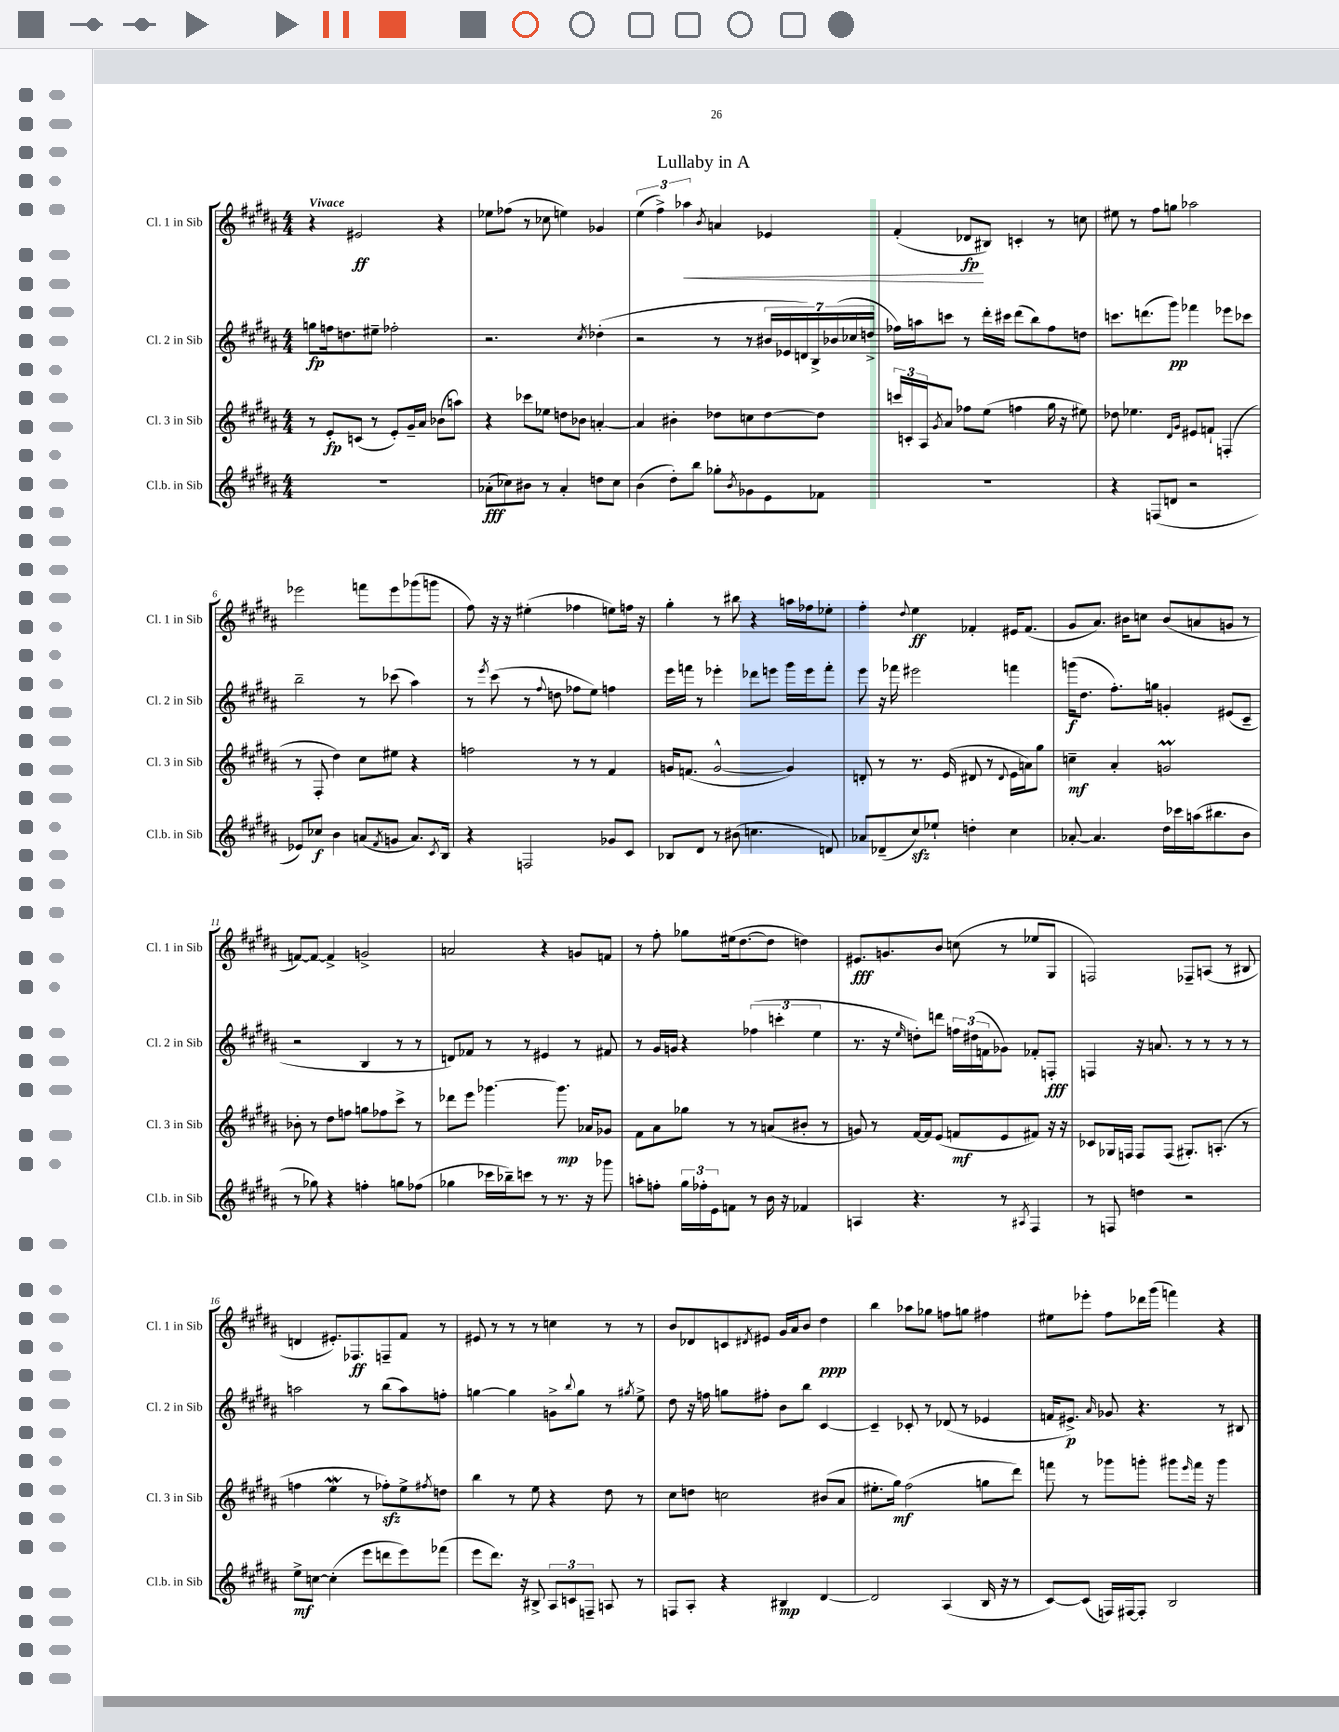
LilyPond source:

\header { title = "Lullaby in A" }
<<
\new StaffGroup <<
\new Staff = "s0" \with { instrumentName = "Cl. 1 in Sib" shortInstrumentName = "Cl. 1 in Sib" } {
    \clef treble \key b \major \numericTimeSignature \time 4/4 \tempo "Vivace"
    r4 eis'2\ff r4 |
    ees''8 fes''8( r8 ces''8 e''4) ges'4 |
    \tuplet 3/2 { e''4( fis''4->) aes''4\< } \acciaccatura { b'8 } a'4 ees'4 |
    fis'4-.( des'8\fp\! bis8) c'4-. r8 c''8 |
    eis''8 r8 fis''8 g''8 aes''2 |
    ees'''2 f'''8 ees'''8 ges'''8( g'''8 |
    fis''8) r16 r16 eis''4-.( fes''4 e''8) f''16 r16 |
    gis''4-. r8 bis''8 r4 a''16 fes''16 ees''8-. |
    fis''4-. \appoggiatura { dis''8 } e''4\ff fes'4-. eis'16 fes'8.( |
    gis'8 ais'8.) bis'16 c''8 bis'8( a'8 g'8 r8 |
    f'8~) f'8~ f'4-> g'2-> |
    a'2 r4 g'8 f'8 |
    r8 fis''8-. ges''8 eis''16( dis''8.~ dis''8 d''4) |
    eis'8.\fff g'8. b'8 c''8( r8 ees''8 gis8 |
    f2) fes8-- a8( r8 bis8 |
    d'4 eis'8.-.) fes8.\ff f8-- fis'8 r8 |
    eis'8 r8 r8 r8 c''4 r8 r8 |
    b'8 des'8 c'8 \acciaccatura { dis'8 } eis'8 gis'16 ais'16 b'8 dis''4\ppp |
    b''4 aes''8 ges''8 f''8 g''8 fis''4 |
    eis''8 ees'''8-. fis''8 des'''16 gis'''16( f'''4) r4 \bar "|." |
}
\new Staff = "s1" \with { instrumentName = "Cl. 2 in Sib" shortInstrumentName = "Cl. 2 in Sib" } {
    \clef treble \key b \major \numericTimeSignature \time 4/4
    g''8\fp f''16 d''8. eis''8-- fes''2-. |
    r2. \acciaccatura { cis''8 } des''4-.( |
    r2 r8 r8 \tuplet 7/4 { bis'16 ees'16 d'16) b16-> bes'16( ces''16 d''16-> } |
    fes''16) a''16 c'''8 r8 dis'''16-. cis'''16 dis'''8( b''8) fes''8 d''8 |
    c'''8. d'''8.( gis'''8\pp) fes'''4 ees'''8 ces'''8 |
    b''2-- r8 ces'''8( ais''4) |
    r8 \acciaccatura { e'''8 } cis'''8( r8 \appoggiatura { fis''8 } d''8 fes''8 e''8) f''4 |
    e'''16 f'''16 r8 ees'''4-. des'''8 e'''8 gis'''16 e'''16 f'''8-. |
    e'''8 r16 fes'''16 eis'''2 f'''4 |
    g'''16\f( dis''8. fis''8.-.) g''16 g'4-. eis'8( cis'8-- |
    r2 b4 r8 r8 |
    d'8) fes'8 r8 r8 eis'4 r8 fis'8 |
    r8 gis'16 g'16 r4 \tuplet 3/2 { fes''4( c'''4-. e''4 } |
    r8. r16 \grace { e''16 } d''8-.) d'''8 \tuplet 3/2 { f''16 dis''16( f'16 } ges'8) fes'8-. f8-.\fff |
    f4 r16 a'8. r8 r8 r8 r8 |
    a''2 r8 b''8( a''8) f''8-. |
    g''4~ g''4 g'8-> \appoggiatura { b''8 } g''8 r8 \acciaccatura { gis''8 } e''8-> |
    dis''8 r16 f''16 g''8 fis''8-. b'8 b''8 cis'4~ |
    cis'4-- ces'8-. r8 des'8( r8 ees'4 |
    f'16 eis'8.->\p) \grace { ais'16 } ges'8 r4. r8 bis8 \bar "|." |
}
\new Staff = "s2" \with { instrumentName = "Cl. 3 in Sib" shortInstrumentName = "Cl. 3 in Sib" } {
    \clef treble \key b \major \numericTimeSignature \time 4/4
    r8 e'8-.\fp c'8( r8 e'8-.) gis'16-- ais'16 bes'8( a''8) |
    r4 ces'''8 ees''8 d''8 bes'8 a'4~-. |
    a'4 bis'4-. des''8 c''8 des''8~ des''8 |
    \tuplet 3/2 { c'''16 c'16-. ais16 } \acciaccatura { gis'8 } ais'8 fes''8 e''8( f''4 gis''16 r16 eis''8) |
    des''8 ees''4. \grace { dis'16 gis'16 } eis'8 f'8-! f4-.( |
    r8 fis8-. dis''4) cis''8 eis''8 r4 |
    f''2 r8 r8 fis'4 |
    g'16 f'8.( g'2~-^ g'4) |
    d'8-. r8 r8. e'16( dis'8 r8 \appoggiatura { dis'8 } e'16 a'16) gis''8 |
    c''4--\mf ais'4-. g'2\prall |
    bes'8-. r8 dis''8 f''8 g''8 fes''8 cis'''8-> r8 |
    des'''8 e'''8 ges'''4.~ ges'''8.\mp aes'16 ges'8 |
    fis'8 ais'8 ges''8 r8 r8 a'8( bis'8-. r8 |
    g'8) r8 fis'16~ fis'16 e'8( f'8\mf e'8 fis'8) r16 r16 |
    ces'8 ges16 f16 f8 f8( gis8.-.) a8.-.( r8 |
    f''4 e''4\mordent r8 fes''8-.\sfz) e''8-> \acciaccatura { fis''8 } d''8 |
    b''4 r8 e''8 r4 dis''8 r8 |
    cis''8 d''8 c''2 bis'8( ais'8 |
    eis''8.-. gis''16\mf) fis''2( g''8 dis'''8) |
    f'''8 r8 ges'''8 g'''8-. gis'''8 \grace { e'''16 } f'''16 r16 gis'''4 \bar "|." |
}
\new Staff = "s3" \with { instrumentName = "Cl.b. in Sib" shortInstrumentName = "Cl.b. in Sib" } {
    \clef treble \key b \major \numericTimeSignature \time 4/4
    R1 |
    aes'8-.\fff( ces''8) bis'8 r8 aes'4-. d''8 ces''8 |
    b'4( dis''8-.) b''8 ges''8-. \acciaccatura { b'8 } ges'8 e'8 fes'8 |
    R1 |
    r4 f8( d'8 r2 |
    ees'8) ces''8\f b'4 a'8( \acciaccatura { fis'8 } g'8 a'8.) \acciaccatura { cis'8 } b16 |
    r4 f2 ges'8 cis'8 |
    bes8 dis'8 r8 bis'8( c''4. d'8) |
    aes'8 des'8--( cis''8\sfz) ees''8-! d''4-. cis''4 |
    aes'8~-. aes'4. dis''16 ces'''16 a''16( bis''8. b'8 |
    r8 ges''8) r4 f''4-. g''8 fes''8( |
    ges''4 ces'''16 bes''16--) c'''8 r8 r8. r16 ges'''8 |
    a''8-. f''8-. \tuplet 3/2 { gis''16 fes''16-. e'16 } f'8 r8 b'16 r16 fes'4 |
    a4 r4. r8 \acciaccatura { ais8 } fis4 |
    r8 f8 d''4 r2 |
    e''8->\mf c''8~ c''4-.( e'''8 d'''8 e'''8) fes'''8( |
    e'''8 dis'''8.) r16 bis8-> \tuplet 3/2 { ais8 c'8 f8-- } a8 r8 |
    f8 ais8-. r4 bis4\mp dis'4~ |
    dis'2 ais4( b16 r16 r8 |
    cis'8~) cis'8( f16) fis16~ fis8-. b2 \bar "|." |
}
>>
>>
